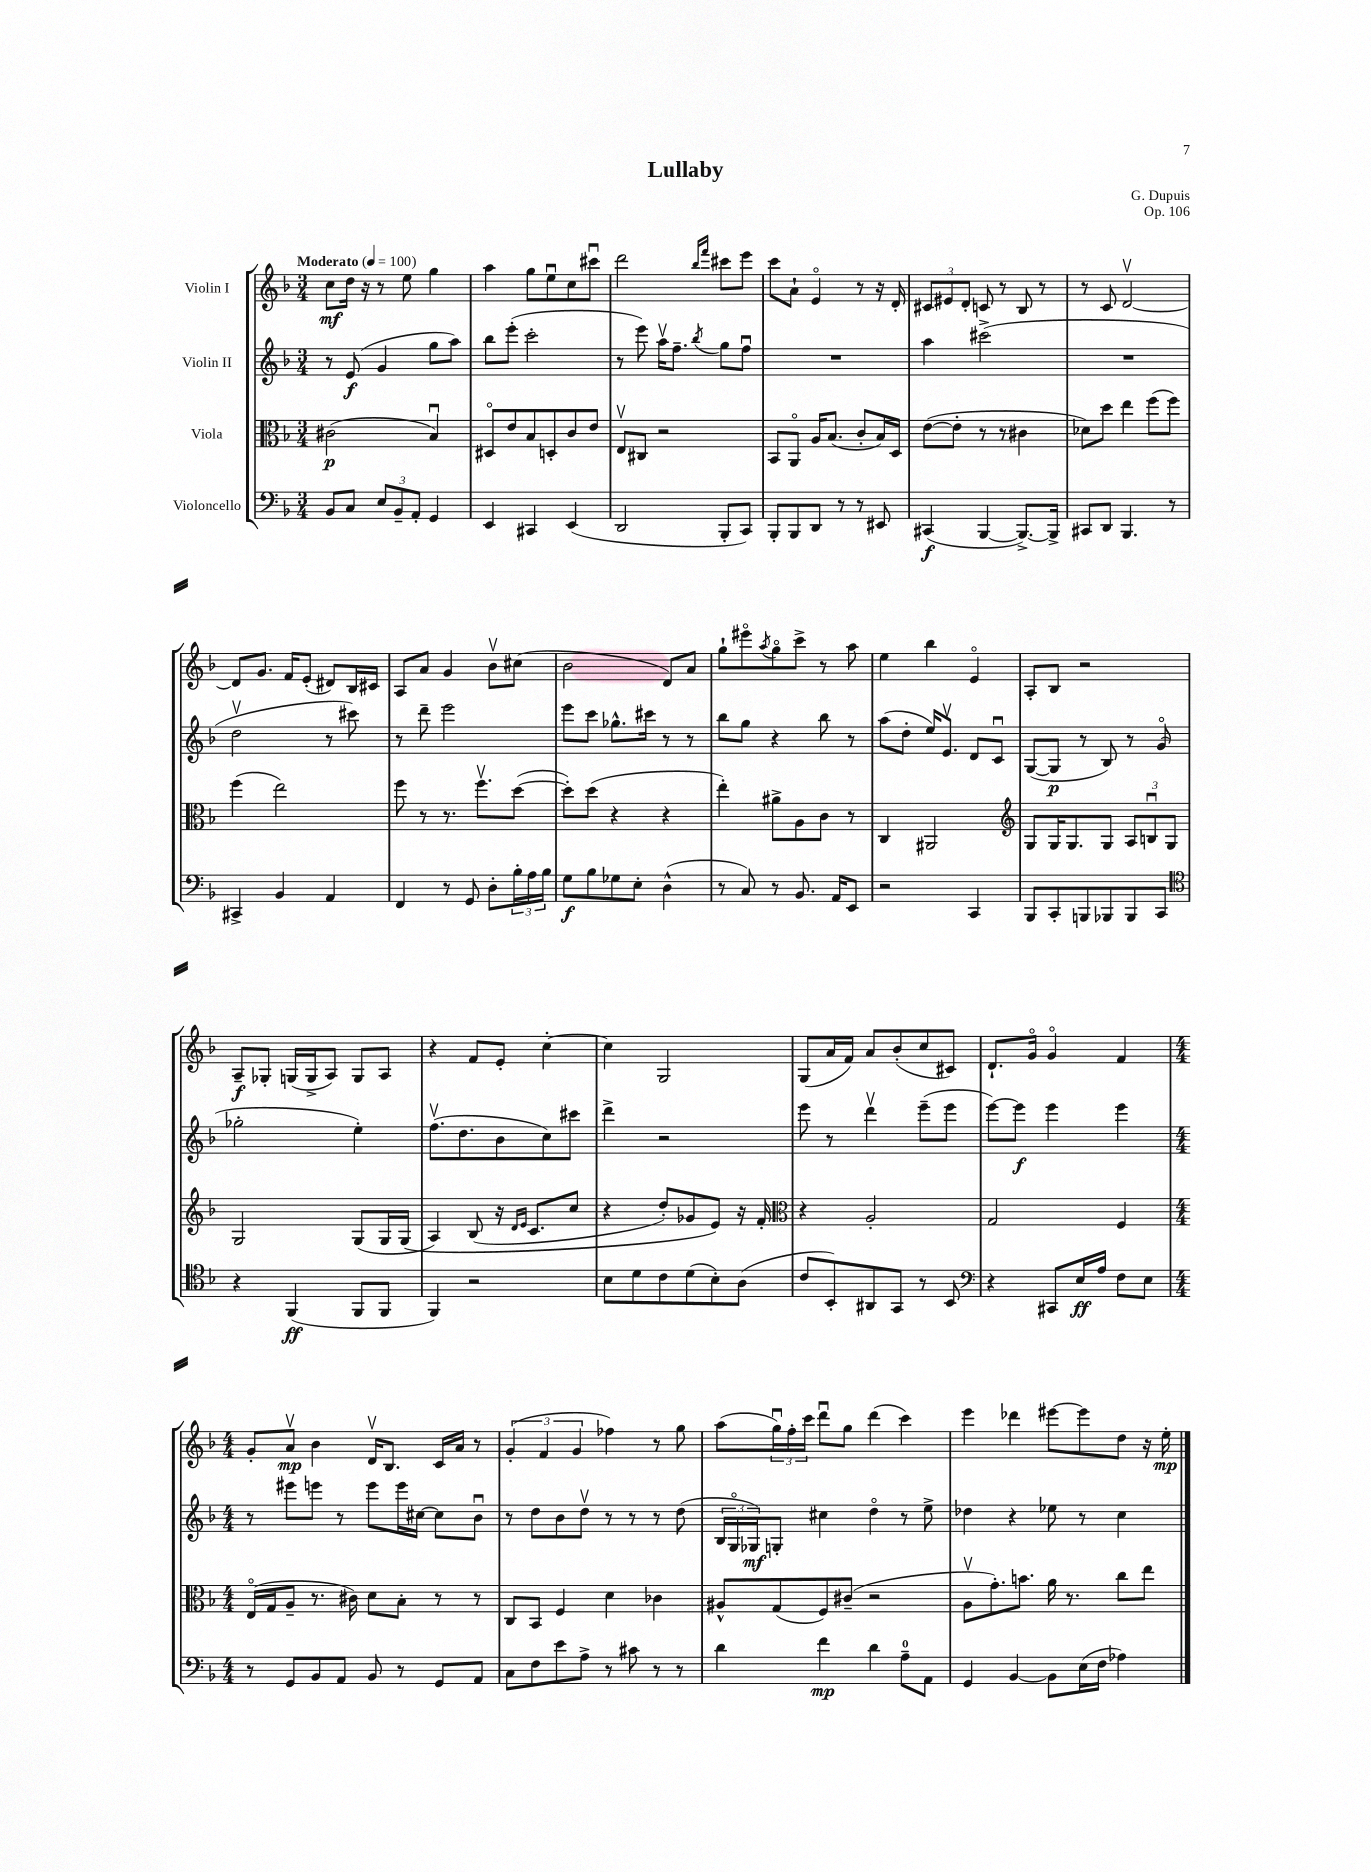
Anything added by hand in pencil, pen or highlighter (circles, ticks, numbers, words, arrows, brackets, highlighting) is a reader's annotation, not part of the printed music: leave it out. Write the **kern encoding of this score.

**kern	**kern	**kern	**kern
*staff4	*staff3	*staff2	*staff1
*clefF4	*clefC3	*clefG2	*clefG2
*k[b-]	*k[b-]	*k[b-]	*k[b-]
*M3/4	*M3/4	*M3/4	*M3/4
*MM100	*MM100	*MM100	*MM100
8BB-	(2c#	8r	8cc
8C	.	(8e	16dd
.	.	.	16r
12E	.	4g	8r
12BB-~	.	.	.
.	.	.	8ee
12AA'	.	.	.
4GG	4B-u)	8gg	4gg
.	.	8aa)	.
=	=	=	=
4EE	8D#o	8bb-	4aa
.	8e	(8eee'	.
4CC#	8B-	2ccc'	8gg
.	8D'	.	8eeu
(4EE	8c	.	8cc
.	8e	.	8ccc#u
=	=	=	=
2DD	8Ev	8r	2ddd
.	8C#	8eee)	.
.	2r	16aav	.
.	.	8.ff~	.
.	.	.	16qqbb-
.	.	8qbb-	16qqfff
8BBB-'	.	8gg	8ccc#
8CC)	.	8ffu	8eee
=	=	=	=
8BBB-'	8BB-	2.r	8ccc
8BBB-	8AAo	.	8a`
8DD	16A	.	4eo
.	(8.B-	.	.
8r	.	.	.
8r	8c'	.	8r
8EE#	16B-)	.	16r
.	16D	.	16d'
=	=	=	=
(4CC#	([8e	4aa	12c#
.	.	.	12e#
.	8e']	.	.
.	.	.	12d'
[4BBB-	8r	(2ccc#^	8c
.	8r	.	8r
8.BBB-^_)	4c#	.	8B-
.	.	.	8r
16BBB-^]	.	.	.
=	=	=	=
8CC#	8d-)	2.r	8r
8DD	8dd	.	8c
4.BBB-	4ee	.	[2dv
.	(8ff	.	.
8r	8ff)	.	.
=	=	=	=
4CC#^	(4ff	2ddv	8d]
.	.	.	8.g
4BB-	2ee)	.	.
.	.	.	16f
.	.	.	(8e'
4AA	.	8r	8d#)
.	.	8ccc#)	16B-
.	.	.	16c#
=	=	=	=
4FF	8ff	8r	8A
.	8r	8ddd~	8a
8r	8.r	2eee	4g
8GG	.	.	.
.	8.ffv	.	.
8D'	.	.	8b-v
24B-'	([8dd	.	(8cc#
24A	.	.	.
24B-	.	.	.
=	=	=	=
8G	8dd'])	8eee	2b-
8B-	(8dd	8ccc	.
8G-	4r	8.gg-^^	.
8E'	.	.	.
.	.	16ccc#	.
(4D^^	4r	8r	8d)
.	.	8r	8a
=	=	=	=
8r	4ee')	8bb-	8gg`
8C)	.	8gg	8eee#o
.	.	.	8qaa
8r	8a#^	4r	8ggo
8.BB-	8A	.	8ccc^
.	8c	8bb-	8r
16AA	.	.	.
8EE	8r	8r	8aa
=	=	=	=
2r	4C	(8aa	4ee
.	.	8dd'	.
.	2AA#	16ee)	4bb-
.	.	8.ev	.
4CC	.	8d	4eo
.	.	8cu	.
=	=	=	=
*	*clefG2	*	*
8BBB-	8G	([8G	8A'
8CC'	16G	8G]	8B-
.	8.G	.	.
8BBB	.	8r	2r
8BBB-	8G	8B-)	.
8BBB-	12A	8r	.
.	12Bu	.	.
8CC	.	(8go	.
.	12G	.	.
=	=	=	=
*clefC4	*	*	*
4r	2G	2gg-'	8A~
.	.	.	8G-'
(4FF	.	.	(16G
.	.	.	16G^
.	.	.	8A)
8FF	(8G	4ee')	8G
8FF	16G	.	8A
.	&(16G	.	.
=	=	=	=
4FF)	4A)	(8.ffv	4r
.	.	8.dd	.
2r	(8B-	.	8f
.	16r	8b-	8e'
.	16qqd	.	.
.	16qqe	.	.
.	8.c	.	.
.	.	8cc)	[4cc'
.	8cc	8ccc#	.
=	=	=	=
8B-	4r	4ddd^	4cc]
8d	.	.	.
8c	8dd')	2r	2G
(8d	8g-	.	.
8B-')	8e&)	.	.
(8A	16r	.	.
.	16f'	.	.
=	=	=	=
*	*clefC3	*	*
8c	4r	8eee	(8G
8BB-')	.	8r	16a
.	.	.	16f)
8AA#	2A'	4dddv	8a
8GG	.	.	(8b-'
8r	.	(8eee~	8cc
8BB-	.	8eee	8c#)
=	=	=	=
*clefF4	*	*	*
4r	2G	[8eee)	8.d`
.	.	8eee]	.
.	.	.	16go
8CC#	.	4eee	4go
16E	.	.	.
16A	.	.	.
8F	4F	4eee	4f
8E	.	.	.
=	=	=	=
*M4/4	*M4/4	*M4/4	*M4/4
8r	(16Eo	8r	8g'
.	16G	.	.
8GG	8A~	8eee#	8av
8BB-	8.r	8eee	4b-
8AA	.	8r	.
.	16c#)	.	.
8BB-	8d	8eee	16dv
.	.	.	8.B-
8r	8B-'	16eee	.
.	.	[16cc#	.
8GG	8r	8cc#]	16c
.	.	.	16a
8AA	8r	8b-u	8r
=	=	=	=
8C	8C	8r	(6g'
8F	8BB-	8dd	.
.	.	.	6f
8e	4F	8b-	.
.	.	.	6g
8A^	.	8ddv	.
8r	4d	8r	4ff-)
8c#	.	8r	.
8r	4c-	8r	8r
8r	.	(8dd	8gg
=	=	=	=
4d	8A#^^	24B-	(8aa
.	.	24Go	.
.	.	24G-)	.
.	(8G	8G'	24ggu)
.	.	.	24ff'
.	.	.	24ccc
4f	8F)	4cc#	8dddu
.	(8c#~	.	8gg
4d	2r	4ddo	(4ddd
8A~	.	8r	4ccc)
8AA	.	8ee^	.
=	=	=	=
4GG	8Av	4dd-	4eee
.	8.g')	.	.
[4BB-	.	4r	4ddd-
.	8.b	.	.
8BB-]	16a	8ee-	[8eee#
.	8.r	.	.
(16E	.	8r	8eee#]
16F	.	.	.
4A-)	8cc	4cc	8dd
.	8ee	.	16r
.	.	.	16ee'
==	==	==	==
*-	*-	*-	*-
